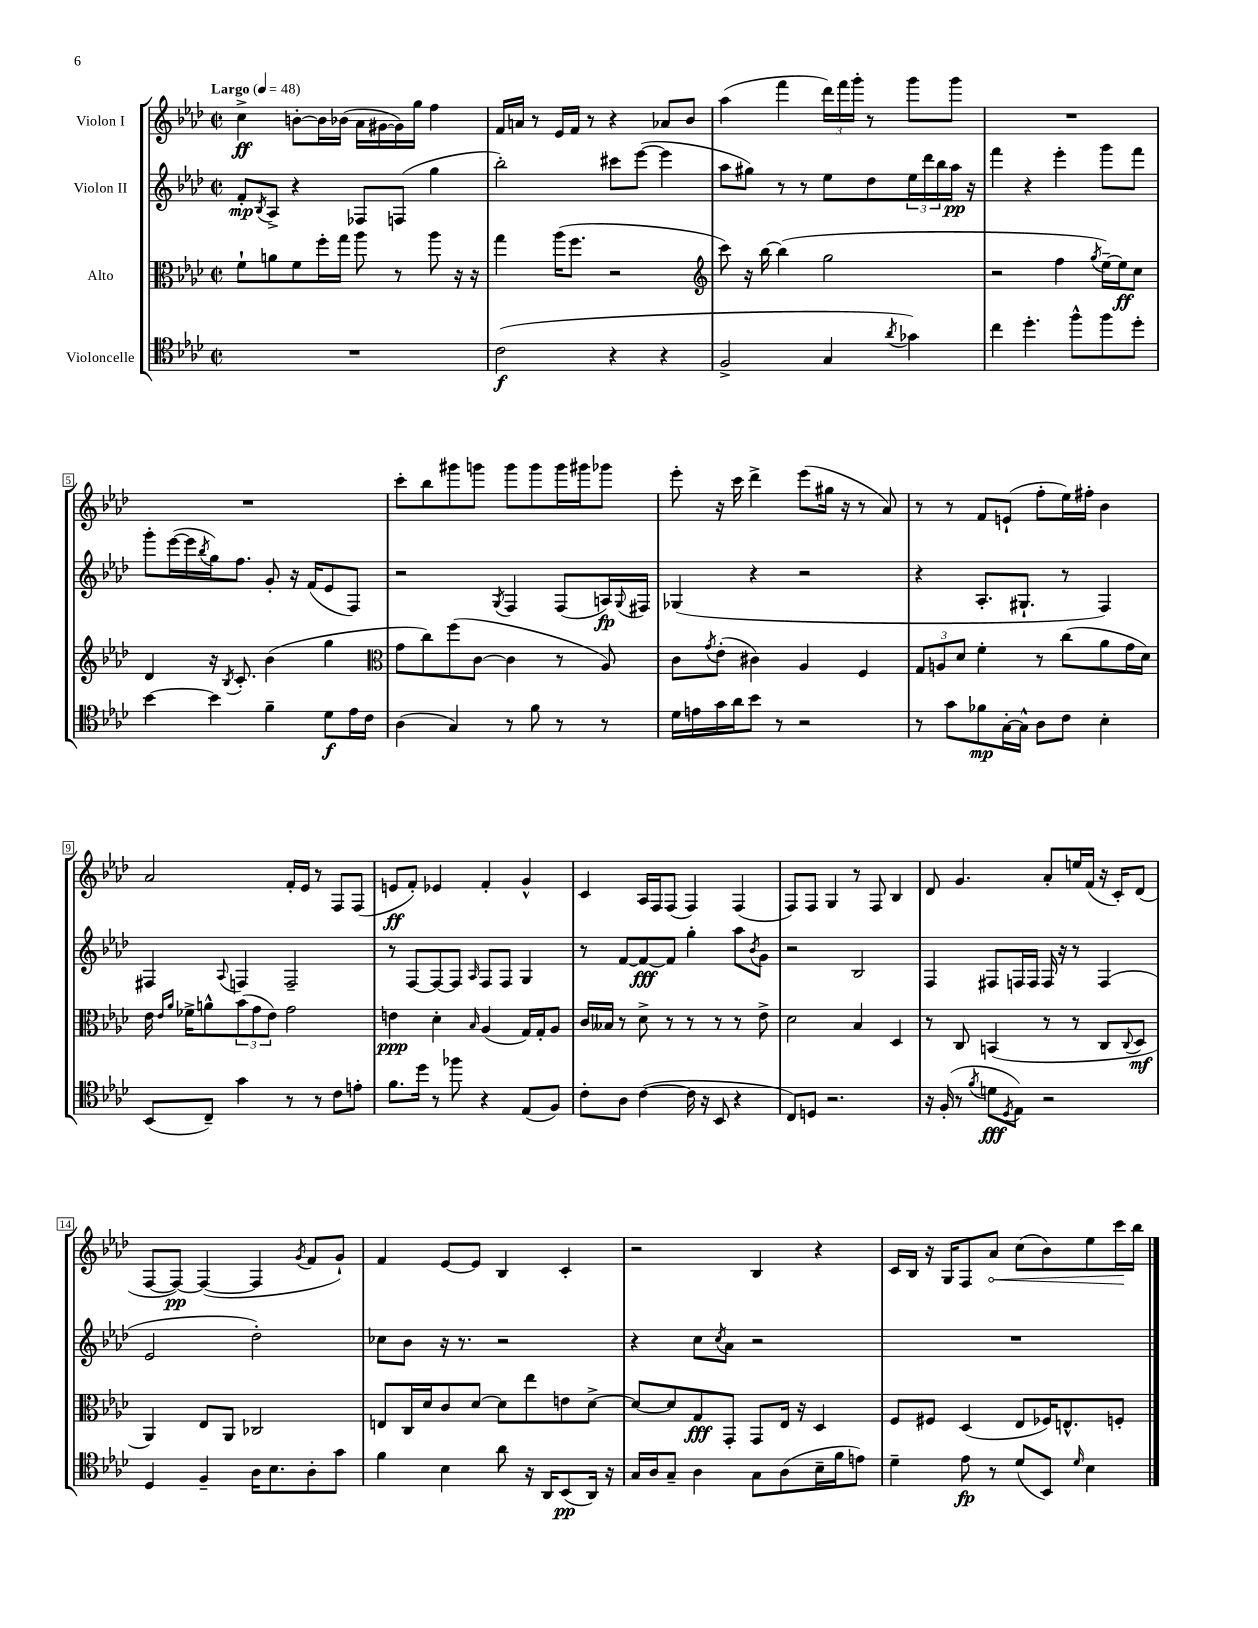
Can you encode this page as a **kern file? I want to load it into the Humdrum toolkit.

**kern	**dynam	**kern	**dynam	**kern	**dynam	**kern	**dynam
*part4	*part4	*part3	*part3	*part2	*part2	*part1	*part1
*staff4	*staff4	*staff3	*staff3	*staff2	*staff2	*staff1	*staff1
*I"Violoncelle	*	*I"Alto	*	*I"Violon II	*	*I"Violon I	*
*clefC4	*	*clefC3	*	*clefG2	*	*clefG2	*
*k[b-e-a-d-]	*	*k[b-e-a-d-]	*	*k[b-e-a-d-]	*	*k[b-e-a-d-]	*
*M2/2	*	*M2/2	*	*M2/2	*	*M2/2	*
*met(c|)	*	*met(c|)	*	*met(c|)	*	*met(c|)	*
*MM48	*	*MM48	*	*MM48	*	*MM48	*
=1	=1	=1	=1	=1	=1	=1	=1
!	!	!	!	!	!	!LO:TX:a:B:t=Largo	!
1r	.	8f`\L	.	8f'/L	mp	4cc^\	ff
.	.	.	.	8qB-/	.	.	.
.	.	8an\	.	8A-^/J	.	.	.
.	.	8f\	.	4r	.	[8bn'\L	.
.	.	16ff'\L	.	.	.	16b\L]	.
.	.	16gg\JJ	.	.	.	(16b-X\JJ	.
.	.	8aa-\	.	8F-X/L	.	16a-\LL	.
.	.	.	.	.	.	[16g#X\	.
.	.	8r	.	(8Fn/J	.	16g#\])	.
.	.	.	.	.	.	16gg\JJ	.
.	.	8aa-\	.	4gg\	.	4ff\	.
.	.	16r	.	.	.	.	.
.	.	16r	.	.	.	.	.
=2	=2	=2	=2	=2	=2	=2	=2
(2c\	f	4gg\	.	2bb-'\)	.	16f/LL	.
.	.	.	.	.	.	16an/JJ	.
.	.	.	.	.	.	8r	.
.	.	(16aa-\KL	.	.	.	16e-/LL	.
.	.	8.ff\J	.	.	.	16f/JJ	.
.	.	.	.	.	.	8r	.
4r	.	2r	.	8ccc#X\L	.	4r	.
.	.	.	.	([8eee-\J	.	.	.
4r	.	.	.	4eee-\]	.	8a-X/L	.
.	.	.	.	.	.	8b-/J	.
=3	=3	=3	=3	=3	=3	=3	=3
*	*	*clefG2	*	*	*	*	*
2F^/	.	8ccc\)	.	8aa-\L	.	(4aa-\	.
.	.	16r	.	8gg#X\J)	.	.	.
.	.	[16bb-\	.	.	.	.	.
.	.	(4bb-\]	.	8r	.	4fff\	.
.	.	.	.	8r	.	.	.
4G/	.	2gg\	.	8ee-\L	.	24ddd-\LL)	.
.	.	.	.	.	.	24fff\	.
.	.	.	.	.	.	24ggg'\JJ	.
.	.	.	.	8dd-\	.	8r	.
8qa-/	.	.	.	.	.	.	.
4g-X\)	.	.	.	24ee-\L	.	8ggg\L	.
.	.	.	.	24ddd-\	.	.	.
.	.	.	.	24bb-\	.	.	.
.	.	.	.	16aa-\JJ	pp	8ggg\J	.
.	.	.	.	16r	.	.	.
=4	=4	=4	=4	=4	=4	=4	=4
4cc\	.	2r	.	4fff\	.	1r	.
4.dd-'\	.	.	.	4r	.	.	.
.	.	4ff\	.	4eee-'\	.	.	.
8ff^^\L	.	.	.	.	.	.	.
.	.	8qgg/	.	.	.	.	.
8ff\	.	[16ee-~\LL)	.	8ggg\L	.	.	.
.	.	16ee-\J]	ff	.	.	.	.
8dd-'\J	.	8cc\J	.	8fff\J	.	.	.
!!LO:LB:g=z
=5	=5	=5	=5	=5	=5	=5	=5
[4b-\	.	4d-/	.	8ggg'\L	.	1r	.
.	.	.	.	([16eee-\L	.	.	.
.	.	.	.	16eee-\]	.	.	.
.	.	.	.	8qbb-/	.	.	.
4b-\]	.	16r	.	16gg\J)	.	.	.
.	.	8qB-/	.	.	.	.	.
.	.	8.c'/	.	8.ff\J	.	.	.
4f~\	.	(4b-\	.	8g'/	.	.	.
.	.	.	.	16r	.	.	.
.	.	.	.	(16f/KL	.	.	.
8d-\L	f	4gg\	.	8e-/	.	.	.
16e-\L	.	.	.	8F/J)	.	.	.
16c\JJ	.	.	.	.	.	.	.
=6	=6	=6	=6	=6	=6	=6	=6
*	*	*clefC3	*	*	*	*	*
(4A-\	.	8g\L	.	2r	.	8ccc'\L	.
.	.	8cc\)	.	.	.	8bb-\	.
4G/)	.	(8ff\	.	.	.	8ggg#X\	.
.	.	[8c\J	.	.	.	8gggn\J	.
.	.	.	.	8qG/	.	.	.
8r	.	4c\]	.	4F/	.	8ggg\L	.
8f\	.	.	.	.	.	8ggg\	.
8r	.	8r	.	(8F/L	.	16ggg\L	.
.	.	.	.	.	.	16ggg#X\J	.
8r	.	8A-/)	.	16An/L)	fp	8ggg-X\J	.
.	.	.	.	8qqG/	.	.	.
.	.	.	.	16F#X/JJ	.	.	.
=7	=7	=7	=7	=7	=7	=7	=7
16d-\LL	.	8c\L	.	(4G-X/	.	8eee-'\	.
16en\	.	.	.	.	.	.	.
.	.	8qg/	.	.	.	.	.
16g\	.	(8e-'\J	.	.	.	16r	.
16a-\J	.	.	.	.	.	16ccc\	.
8b-\J	.	4c#X\)	.	4r	.	4ddd-^\	.
8r	.	.	.	.	.	.	.
2r	.	4A-/	.	2r	.	(8eee-\L	.
.	.	.	.	.	.	16gg#X\Jk	.
.	.	.	.	.	.	16r	.
.	.	4F/	.	.	.	8r	.
.	.	.	.	.	.	8a-/)	.
=8	=8	=8	=8	=8	=8	=8	=8
8r	.	12G/L	.	4r	.	8r	.
.	.	12An/	.	.	.	.	.
8g\L	.	.	.	.	.	8r	.
.	.	12d-/J	.	.	.	.	.
8f-X\	mp	4f'\	.	8.A-'/L	.	8f/L	.
[16G'\L	.	.	.	.	.	(8en`/J	.
16G^^\JJ]	.	.	.	8.G#X`/J	.	.	.
8A-\L	.	8r	.	.	.	8ff'\L	.
8c\J	.	(8cc\L	.	8r	.	16ee-\L)	.
.	.	.	.	.	.	16ff#X'\JJ	.
4B-'\	.	8a-\	.	4F/)	.	4b-\	.
.	.	16g\L	.	.	.	.	.
.	.	16d-\JJ)	.	.	.	.	.
!!LO:LB:g=z
=9	=9	=9	=9	=9	=9	=9	=9
(8BB-/L	.	16e-\	.	4F#X/	.	2a-/	.
.	.	16qqe-/LL	.	.	.	.	.
.	.	16qqa-/JJ	.	.	.	.	.
.	.	16f-X^\KL	.	.	.	.	.
8C~/J)	.	8an^^\	.	.	.	.	.
.	.	.	.	8qqA-/	.	.	.
4g\	.	(12b-\	.	4Fn/	.	.	.
.	.	12g\	.	.	.	.	.
.	.	12e-\J)	.	.	.	.	.
8r	.	2g\	.	2F~/	.	16f'/LL	.
.	.	.	.	.	.	16e-/JJ	.
8r	.	.	.	.	.	8r	.
8c\L	.	.	.	.	.	8F/L	.
8en'\J	.	.	.	.	.	(8F/J	.
=10	=10	=10	=10	=10	=10	=10	=10
8.f\L	.	4en\	ppp	8r	.	8en/L	ff
.	.	.	.	[8F/L	.	8f'/J)	.
16dd-\Jk	.	.	.	.	.	.	.
8r	.	4d-'\	.	8F/_	.	4e-X/	.
8ff-X\	.	.	.	8F/J]	.	.	.
.	.	16qqB-/	.	16qqA-/	.	.	.
4r	.	(4A-/	.	8F/L	.	4f'/	.
.	.	.	.	8F/J	.	.	.
(8E-/L	.	16G/LL)	.	4G/	.	4g^^/	.
.	.	16G'/J	.	.	.	.	.
8F/J)	.	8A-/J	.	.	.	.	.
=11	=11	=11	=11	=11	=11	=11	=11
8c'\L	.	16c/LL	.	8r	.	4c/	.
.	.	16B--X/JJ	.	.	.	.	.
8A-\J	.	8r	.	[8f/L	.	.	.
([4c\	.	8d-^\	.	8f/_	fff	16A-/LL	.
.	.	.	.	.	.	16F/J	.
.	.	8r	.	8f/J]	.	(8F/J	.
16c\]	.	8r	.	4gg'\	.	4F/)	.
16r	.	.	.	.	.	.	.
8BB-/	.	8r	.	.	.	.	.
4r	.	8r	.	8aa-\L	.	(4F/	.
.	.	.	.	8qb-/	.	.	.
.	.	8e-^\	.	8g\J	.	.	.
=12	=12	=12	=12	=12	=12	=12	=12
8C/L)	.	2d-\	.	2r	.	8F/L)	.
8Dn/J	.	.	.	.	.	8F/J	.
2.r	.	.	.	.	.	4G/	.
.	.	4B-/	.	2B-/	.	8r	.
.	.	.	.	.	.	8F/	.
.	.	4D-/	.	.	.	4B-/	.
=13	=13	=13	=13	=13	=13	=13	=13
16r	.	8r	.	4F/	.	8d-/	.
(16F'/	.	.	.	.	.	.	.
8r	.	8C/	.	.	.	4.g/	.
8qf/	.	.	.	.	.	.	.
8dn\L	fff	(4BBn/	.	8F#X/L	.	.	.
8qD-/	.	.	.	.	.	.	.
8E-\J)	.	.	.	16Fn/L	.	.	.
.	.	.	.	16F/JJ	.	.	.
2r	.	8r	.	16F/	.	8a-'/L	.
.	.	.	.	16r	.	.	.
.	.	8r	.	8r	.	16een/L	.
.	.	.	.	.	.	(16f/JJ	.
.	.	8C/L	.	(4F/	.	16r	.
.	.	.	.	.	.	16c'/KL)	.
.	.	8qqC/	.	.	.	.	.
.	.	8D-/J	mf	.	.	(8d-/J	.
!!LO:LB:g=z
=14	=14	=14	=14	=14	=14	=14	=14
4D-/	.	4AA-/)	.	2e-/	.	[8F/L	.
.	.	.	.	.	.	8F/J_)	pp
4F~/	.	8E-/L	.	.	.	(4F/_	.
.	.	8AA-/J	.	.	.	.	.
16A-\KL	.	2C-X/	.	2dd-'\)	.	4F/]	.
8.B-\	.	.	.	.	.	.	.
.	.	.	.	.	.	8qg/	.
8A-'\	.	.	.	.	.	8f/L	.
8g\J	.	.	.	.	.	8g`/J)	.
=15	=15	=15	=15	=15	=15	=15	=15
4f\	.	8En/L	.	8cc-X\L	.	4f/	.
.	.	16C/L	.	8b-\J	.	.	.
.	.	16d-/J	.	.	.	.	.
4B-\	.	8c/	.	16r	.	[8e-/L	.
.	.	.	.	8.r	.	.	.
.	.	[8d-/J	.	.	.	8e-/J]	.
8a-\	.	8d-\L]	.	2r	.	4B-/	.
16r	.	8ee-\	.	.	.	.	.
16AA-/KL	.	.	.	.	.	.	.
(8BB-/	pp	8en\	.	.	.	4c'/	.
16AA-/Jk)	.	[8d-^\J	.	.	.	.	.
16r	.	.	.	.	.	.	.
=16	=16	=16	=16	=16	=16	=16	=16
16G/LL	.	8d-/L_	.	4r	.	2r	.
16A-/J	.	.	.	.	.	.	.
8G~/J	.	8d-/]	.	.	.	.	.
4A-\	.	8G/	fff	8cc\L	.	.	.
.	.	.	.	8qcc/	.	.	.
.	.	8GG'/J	.	8a-\J	.	.	.
8G\L	.	8GG/L	.	2r	.	4B-/	.
(8A-\	.	16E-/Jk	.	.	.	.	.
.	.	16r	.	.	.	.	.
16B-~\L	.	4D-/	.	.	.	4r	.
16f\J	.	.	.	.	.	.	.
8en\J)	.	.	.	.	.	.	.
=17	=17	=17	=17	=17	=17	=17	=17
4d-~\	.	8F/L	.	1r	.	16c/LL	.
.	.	.	.	.	.	16B-/JJ	.
.	.	8F#X/J	.	.	.	16r	.
.	.	.	.	.	.	16G/KL	.
8e-\	fp	(4D-/	.	.	.	8F/	.
!	!	!	!	!	!	!	!LO:HP:b
8r	.	.	.	.	.	8a-/J	<
(8d-/L	.	8E-/L	.	.	.	(8cc\L	.
8BB-/J)	.	16F-X/K)	.	.	.	8b-\)	.
.	.	8.En^^/	.	.	.	.	.
16qqd-/	.	.	.	.	.	.	.
4B-\	.	.	.	.	.	8ee-\	.
.	.	8Fn'/J	.	.	.	16ccc\L	.
.	.	.	.	.	.	16bb-\JJ	[
==	==	==	==	==	==	==	==
*-	*-	*-	*-	*-	*-	*-	*-
